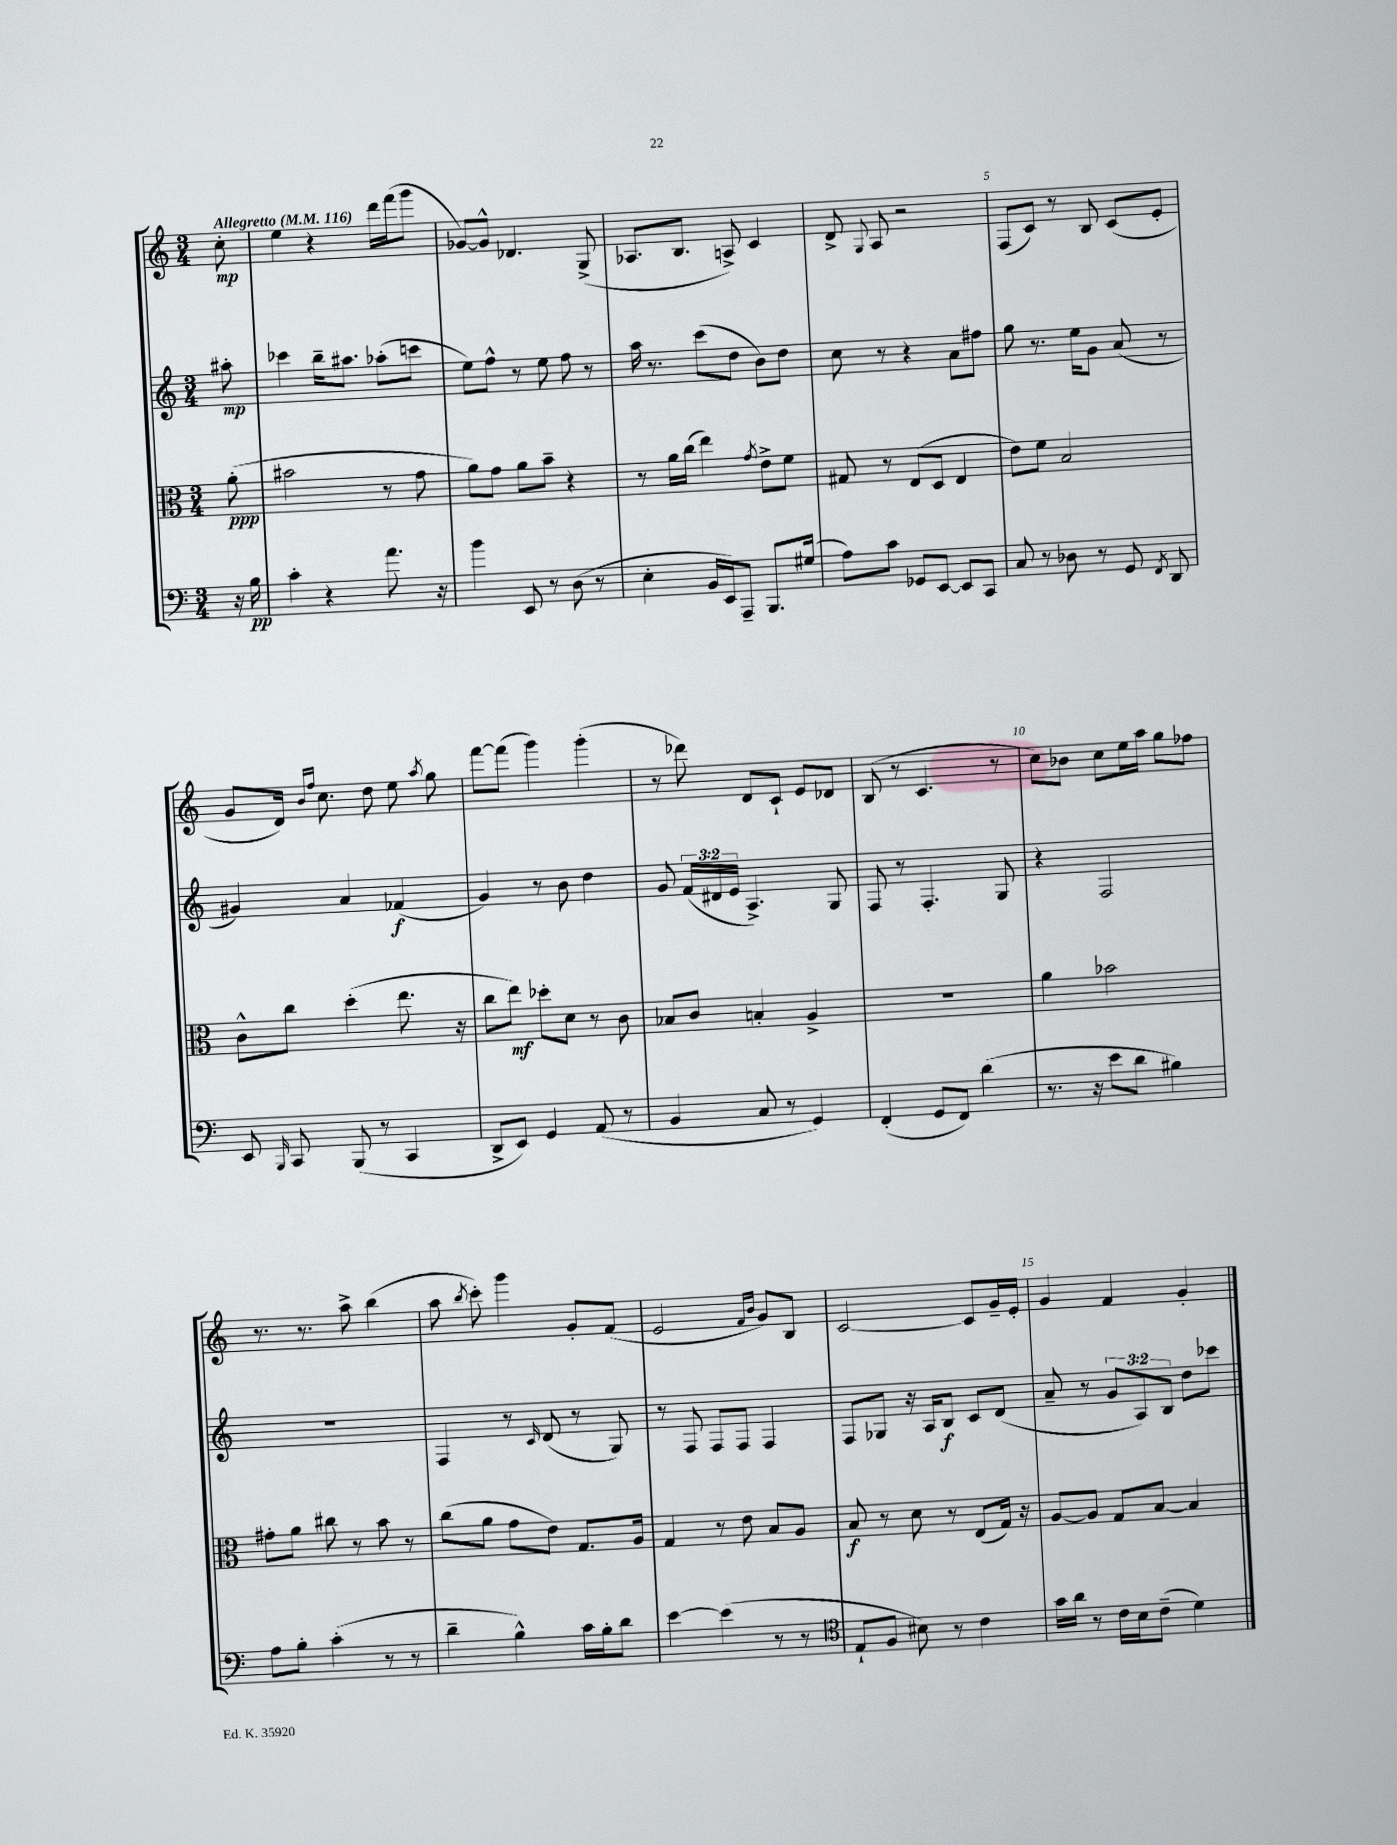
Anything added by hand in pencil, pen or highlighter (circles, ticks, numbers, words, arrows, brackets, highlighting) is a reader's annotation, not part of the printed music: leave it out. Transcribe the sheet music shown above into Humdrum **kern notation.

**kern	**kern	**kern	**kern
*staff4	*staff3	*staff2	*staff1
*clefF4	*clefC3	*clefG2	*clefG2
*k[]	*k[]	*k[]	*k[]
*M3/4	*M3/4	*M3/4	*M3/4
*MM116	*MM116	*MM116	*MM116
16r	(8a'	8aa#'	8cc'
16B	.	.	.
=	=	=	=
4c'	2b#	4ccc-	4ee
4r	.	16bb~	4r
.	.	8.aa#	.
8.a	8r	(8aa-'	16ddd
.	.	.	(16fff
.	8g	8ccc	8ggg
16r	.	.	.
=	=	=	=
4b	8a)	8ee)	[8g-)
.	8g	8ff^^	8g-^^]
8EE	8a	8r	4.d-
8r	8b~	8ee	.
(8D	4r	8ff	.
8r	.	8r	(8G^
=	=	=	=
4E'	8r	16aa	8.A-
.	.	8.r	.
.	16a	.	.
.	(16cc	.	8.B
16BB	4ee)	(8ccc	.
16EE)	.	.	.
8AAA~	.	8dd	8A^)
.	8qg	.	.
8.BBB	8e^	8b)	4c
.	8f	8dd	.
(16G#	.	.	.
=	=	=	=
8A)	8G#	8cc	8d^
.	.	.	8qqG
8c	8r	8r	8A
8GG-	(8E	4r	2r
[8EE	8D	.	.
8EE]	4E	8a	.
8CC	.	8ff#	.
=	=	=	=
8C	8e)	8gg	(8F
8r	8f	8.r	8c)
8D-	2B	.	8r
.	.	16ee	.
8r	.	8g	8B
8GG	.	(8a	(8c
8qFF	.	.	.
8DD	.	8r	8e'
=	=	=	=
8EE	8c^^	4g#)	8g
16qqBBB	.	.	.
8CC	8cc	.	16d)
.	.	.	16qqb
.	.	.	16qqff
.	.	.	8.cc
(8BBB	(4dd'	4a	.
8r	.	.	8dd
4CC	8.ee	(4f-	8ee
.	.	.	8qaa
.	.	.	8gg
.	16r	.	.
=	=	=	=
8DD^	8cc	4g)	[8fff
8EE)	8ee)	.	(8fff]
4GG	8dd-'	8r	4ggg)
.	8d	8b	.
(8AA	8r	4dd	(4ggg'
8r	8c	.	.
=	=	=	=
4BB	8B-	8g	8r
.	8c	(24f	8ddd-)
.	.	24d#	.
.	.	24e	.
8C	4B'	4.A^)	8d
8r	.	.	8c`
4GG)	4A^	.	8e
.	.	8G	8d-
=	=	=	=
(4FF'	2.r	8F	(8B
.	.	8r	8r
8GG	.	4.F'	4.c
8FF)	.	.	.
(4d	.	.	.
.	.	8G	8r
=	=	=	=
8.r	4a	4r	8cc)
.	.	.	8b-
16r	.	.	.
8e	2b-	2F	8cc
8d	.	.	16ee
.	.	.	16aa
4B#)	.	.	8gg
.	.	.	8ff-
=	=	=	=
8A	8g#'	2.r	8.r
8B'	8a	.	.
.	.	.	8.r
(4c'	8cc#	.	.
.	8r	.	8aa^
8r	8b	.	(4bb
8r	8r	.	.
=	=	=	=
4d~	(8cc	4F	8aa
.	.	.	8qbb
.	8a	.	8ccc')
4B^^)	8g	8r	4ggg
.	.	16qqc	.
.	8e)	(8d	.
16c	8.G	8r	8g'
16B'	.	.	.
8d	.	8G)	(8f
.	16A	.	.
=	=	=	=
[4e	4G	8r	2e
.	.	8F	.
(4e]	8r	8F	.
.	8e	8F	.
.	.	.	16qqf
.	.	.	16qqb
8r	8B	4F	8g)
8r	8A	.	8B
=	=	=	=
*clefC4	*	*	*
8E`	8B	8F	[2c
8F	8r	8G-	.
8B#)	8d	16r	.
.	.	16A	.
8r	8r	8B	.
4c	(8E	8c	8c]
.	16G)	(8d	16g~
.	16r	.	16e'
=	=	=	=
16g	[8A	8a~	4g
16a	.	.	.
8r	8A]	8r	.
16c	8G	12g	4f
16B	.	.	.
.	.	12A)	.
(8c~	[8B	.	.
.	.	12B	.
4d)	4B]	8dd	4g'
.	.	8ccc-	.
==	==	==	==
*-	*-	*-	*-
